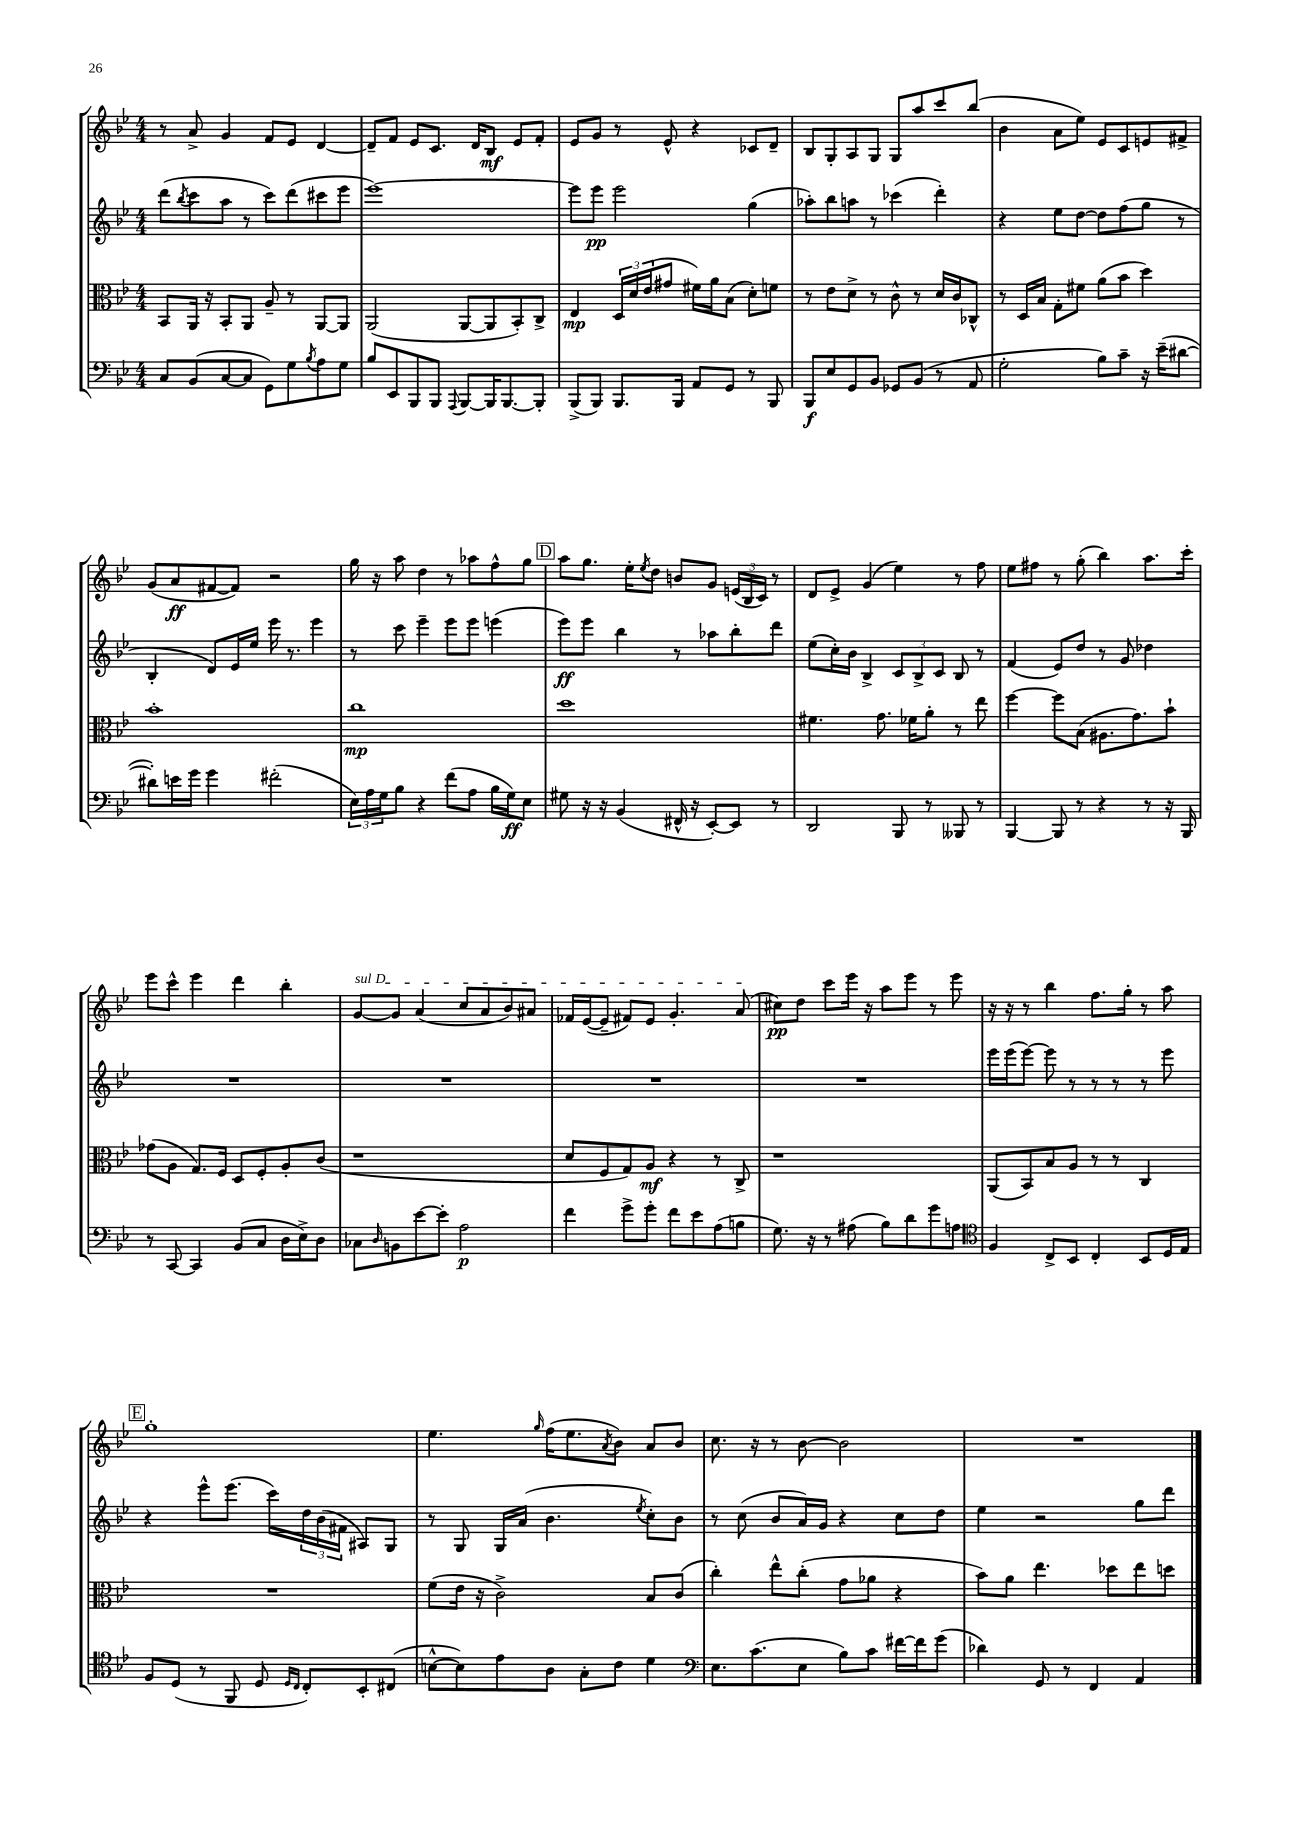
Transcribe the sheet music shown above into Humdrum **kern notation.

**kern	**kern	**kern	**kern
*staff4	*staff3	*staff2	*staff1
*clefF4	*clefC3	*clefG2	*clefG2
*k[b-e-]	*k[b-e-]	*k[b-e-]	*k[b-e-]
*M4/4	*M4/4	*M4/4	*M4/4
8C	8BB-	(8ddd	8r
.	.	8qbb-	.
(8BB-	16AA	8ccc	8a^
.	16r	.	.
[8C	8BB-'	8aa	4g
8C]	8AA	8r	.
8GG)	8A~	8ccc)	8f
8G	8r	(8ddd	8e-
8qB-	.	.	.
8A	[8AA	8ccc#	[4d
8G	8AA]	8eee-	.
=	=	=	=
8B-	(2AA	[1eee-)	8d~]
8EE-	.	.	8f
8BBB-	.	.	8e-
8BBB-	.	.	8.c
8qqAAA	.	.	.
[8BBB-	[8AA	.	.
.	.	.	16d
16BBB-]	8AA]	.	8B-
[8.BBB-	.	.	.
.	8BB-')	.	8e-
8BBB-']	8C^	.	8f'
=	=	=	=
(8BBB-^	4E-	8eee-]	8e-
8BBB-)	.	8eee-	8g
8.BBB-	24D	2eee-	8r
.	24d	.	.
.	(24e-	.	.
.	8g#	.	8e-^^
16BBB-	.	.	.
8AA	16f#)	.	4r
.	16a	.	.
8GG	(8B-	.	.
8r	8d')	(4gg	8c-
8BBB-	8f	.	8d~
=	=	=	=
8BBB-	8r	8aa-')	8B-
8E-	8e-	8bb-	8G'
8GG	8d^	8aa	8A
8BB-	8r	8r	8G
8GG-	8c^^	(4ccc-	8G
(8BB-	8r	.	8aa
8r	16d	4ddd')	8ccc
.	16c	.	.
8AA	8C-^^	.	(8bb-
=	=	=	=
2G'	8r	4r	4b-
.	16D	.	.
.	16B-	.	.
.	8G'	8ee-	8a
.	8f#	[8dd	8ee-)
8B-)	(8a	8dd]	8e-
8c~	8b-	(8ff	8c
16r	4dd)	8gg	8e
(16e-~	.	.	.
[8d#	.	8r	8f#^
=	=	=	=
8d#'])	1b-'	4B-'	(8g
16e	.	.	8a
16g	.	.	.
4g	.	8d)	[8f#
.	.	16e-	8f#])
.	.	16ee-	.
(2f#'	.	16eee-	2r
.	.	8.r	.
.	.	4eee-	.
=	=	=	=
24E-)	1cc	8r	16gg
24A	.	.	.
.	.	.	16r
24G	.	.	.
8B-	.	8ccc	8aa
4r	.	4eee-~	4dd
(8f	.	8eee-	8r
8A	.	8eee-	8aa-
16B-	.	(4eee	8ff^^
16G)	.	.	.
8E-	.	.	8gg
=	=	=	=
8G#	1dd	8eee-)	8aa
16r	.	8eee-	8.gg
16r	.	.	.
(4BB-	.	4bb-	.
.	.	.	16ee-'
.	.	.	8qee-
.	.	.	8dd
16FF#^^	.	8r	8b
16r	.	.	.
[8EE-')	.	8aa-	8g
8EE-]	.	8bb-'	(24e
.	.	.	24B-
.	.	.	24c)
8r	.	8ddd	8r
=	=	=	=
2DD	4.f#	(8ee-	8d
.	.	16cc')	8e-^
.	.	16b-	.
.	.	4B-^	(4g
.	8.g	.	.
8BBB-	.	12c	4ee-)
.	16f-	.	.
.	.	12B-^	.
8r	8a'	.	.
.	.	12c	.
8BBB--	8r	8B-	8r
8r	8ee-	8r	8ff
=	=	=	=
[4BBB-	[4ff	(4f	8ee-
.	.	.	8ff#
8BBB-]	8ff]	8e-)	8r
8r	(8B-	8dd	(8gg'
4r	8.A#	8r	4bb-)
.	.	8g	.
.	8.g)	.	.
8r	.	4dd-	8.aa
16r	8b-`	.	.
16BBB-	.	.	16ccc'
=	=	=	=
8r	(8g-	1r	8eee-
[8CC	8A	.	8ccc^^
4CC]	8.G)	.	4eee-
.	16F	.	.
(8BB-	8D	.	4ddd
8C	8F'	.	.
16D	8A'	.	4bb-'
16E-^)	.	.	.
8D	(8c	.	.
=	=	=	=
8C-	1r	1r	[8g
16qqD	.	.	.
8BB	.	.	8g]
[8e-	.	.	(4a
8e-']	.	.	.
2A	.	.	8cc
.	.	.	8a
.	.	.	8b-)
.	.	.	8a#
=	=	=	=
4f	8d	1r	16f-
.	.	.	([16e-
.	8F	.	8e-~]
8g^	8G)	.	8f#)
8g'	8A	.	8e-
8f	4r	.	4.g'
8e-	.	.	.
(8A	8r	.	.
8B	8C^	.	(8a
=	=	=	=
8.G)	1r	1r	8cc#)
.	.	.	8dd
16r	.	.	.
8r	.	.	8ccc
(8A#	.	.	16eee-
.	.	.	16r
8B-)	.	.	8aa
8d	.	.	8eee-
8g	.	.	8r
8A	.	.	8eee-
=	=	=	=
*clefC4	*	*	*
4F	(8AA	16eee-	16r
.	.	(16eee-	16r
.	8BB-)	[8eee-)	8r
8C^	8B-	8eee-]	4bb-
8BB-	8A	8r	.
4C'	8r	8r	8.ff
.	8r	8r	.
.	.	.	16gg'
8BB-	4C	8r	8r
16D	.	8eee-	8aa
16E-	.	.	.
=	=	=	=
8F	1r	4r	1gg'
(8D	.	.	.
8r	.	8eee-^^	.
8FF	.	(8.eee-	.
8D	.	.	.
.	.	16ccc)	.
16qqD	.	.	.
16qqC	.	.	.
8C')	.	24dd	.
.	.	(24b-	.
.	.	24f#	.
8BB-'	.	8A#)	.
(8C#	.	8G	.
=	=	=	=
[8B^^	(8f	8r	4.ee-
8B])	16e-	8G	.
.	16r	.	.
8e-	2c^)	16G	.
.	.	(16a	.
.	.	.	16qqgg
8A	.	4.b-	(16ff
.	.	.	8.ee-
8G'	.	.	.
.	.	.	8qa
8c	.	.	8b-)
.	.	8qee-	.
4d	8B-	8cc')	8a
.	(8c	8b-	8b-
=	=	=	=
*clefF4	*	*	*
8.E-	4cc')	8r	8.cc
.	.	(8cc	.
(8.c	.	.	16r
.	8ee-^^	8b-	8r
8E-	(8cc'	16a)	[8b-
.	.	16g	.
8B-)	8g	4r	2b-]
8c	8a-	.	.
[16f#	4r	8cc	.
16f#]	.	.	.
(8g	.	8dd	.
=	=	=	=
4d-)	8b-)	4ee-	1r
.	8a	.	.
8GG	4.ee-	2r	.
8r	.	.	.
4FF	.	.	.
.	8dd-	.	.
4AA	8ee-	8gg	.
.	8dd	8ddd	.
==	==	==	==
*-	*-	*-	*-
